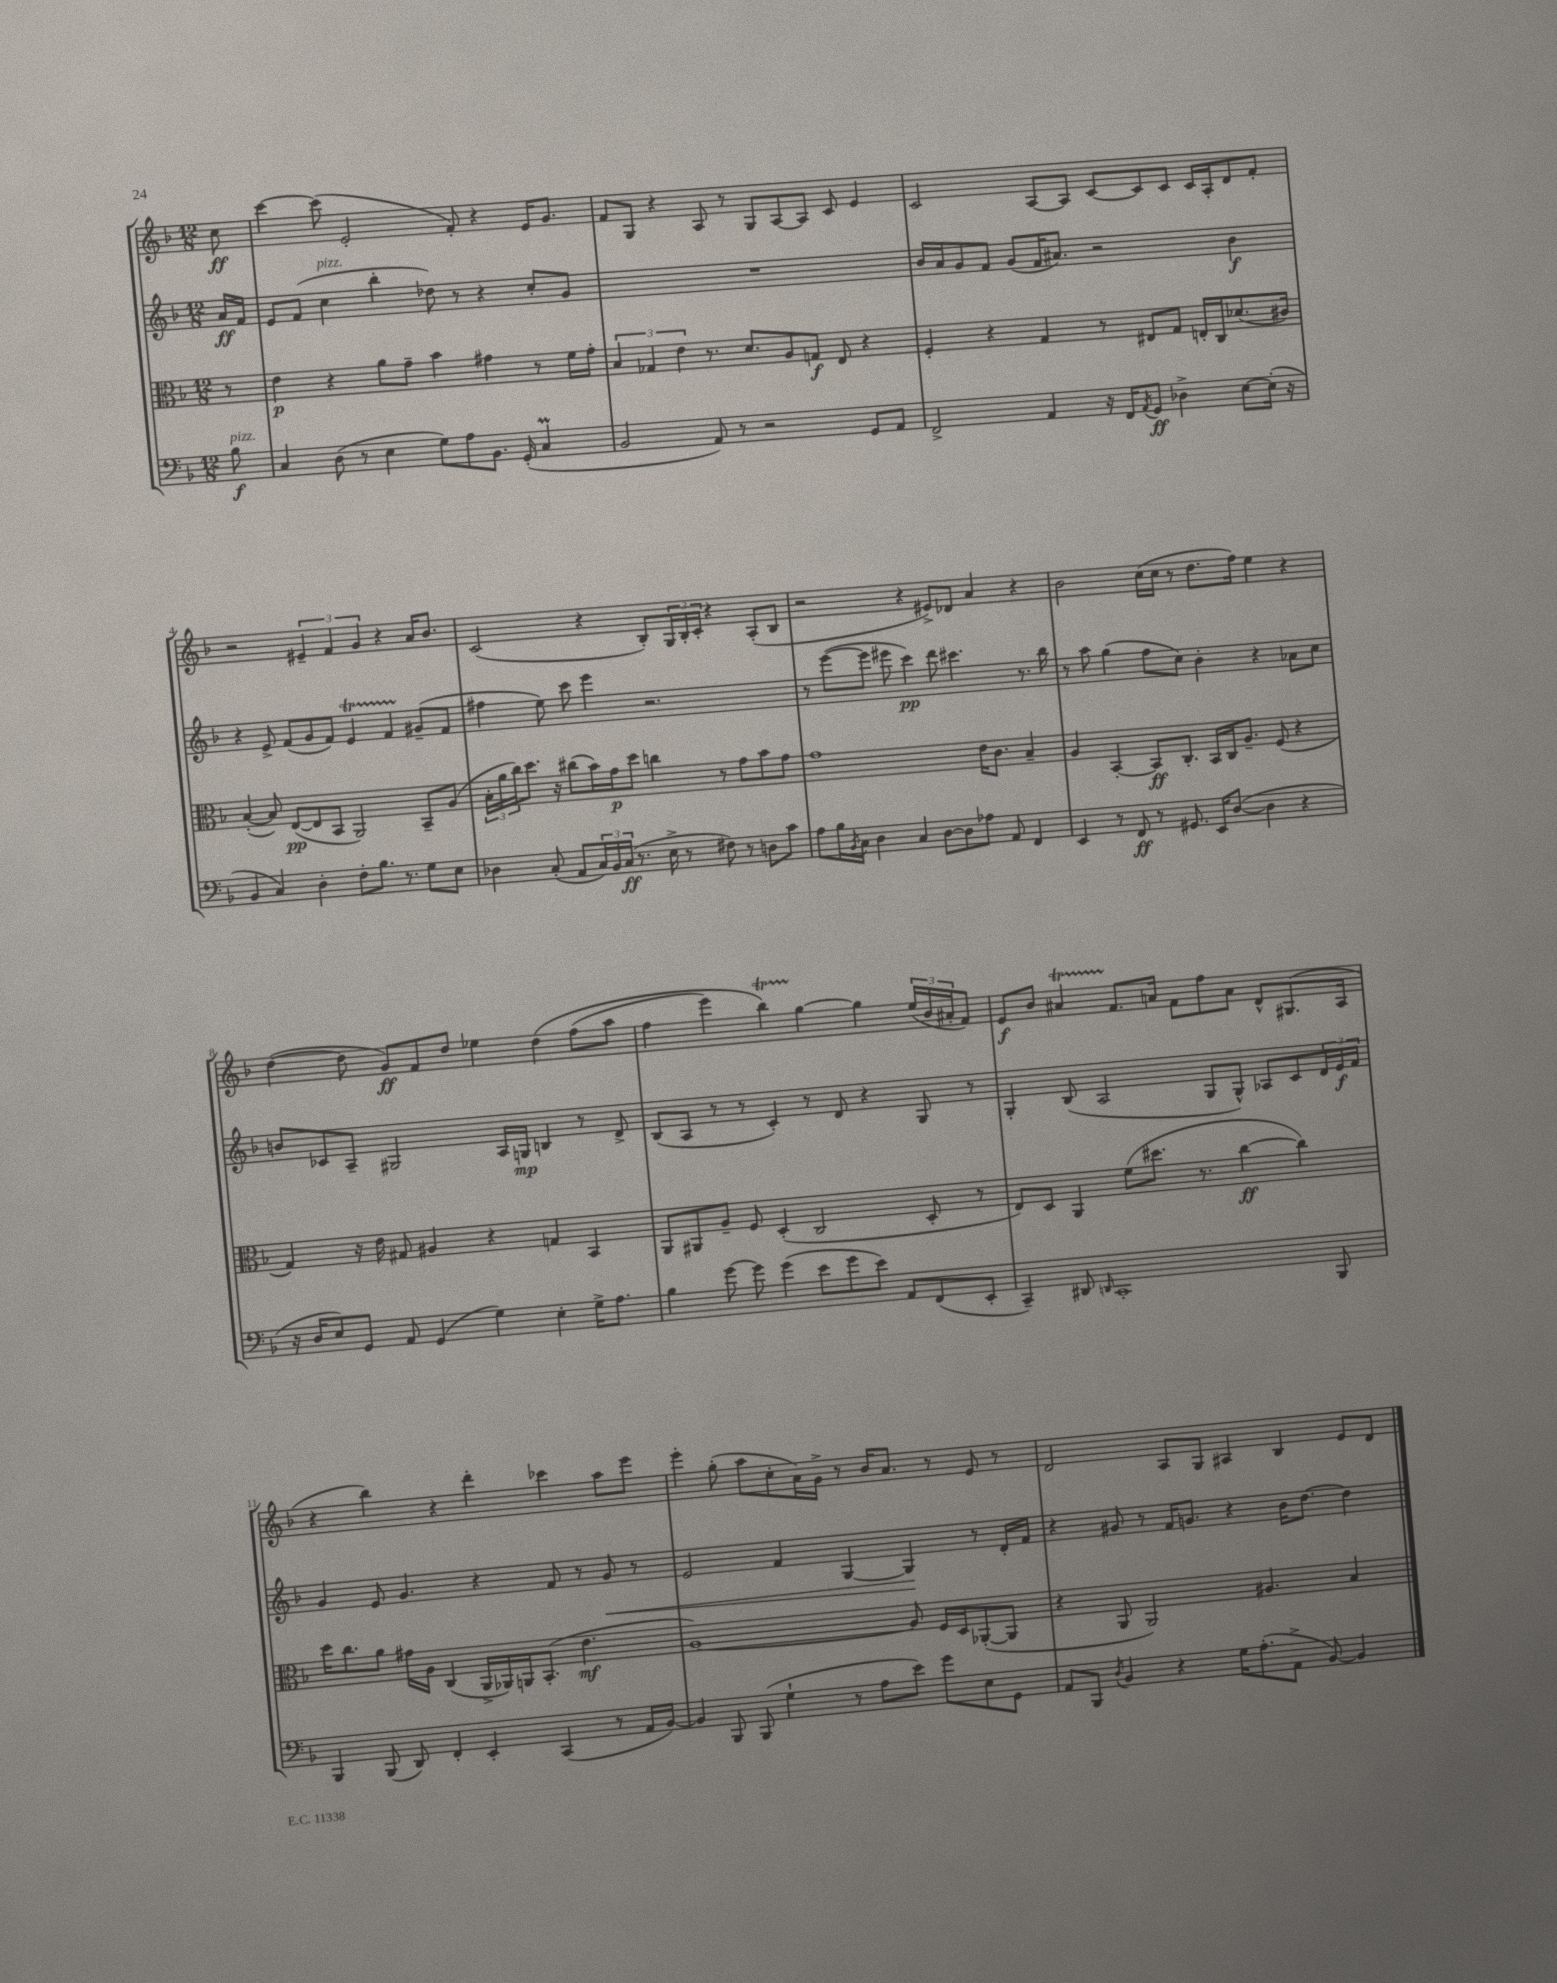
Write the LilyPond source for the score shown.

<<
\new StaffGroup <<
\new Staff = "s0" {
    \clef treble \key f \major \numericTimeSignature \time 12/8 \partial 8
    c''8\ff |
    c'''4~ c'''8( e'2-. f'8-.) r4 e'16 g'8. |
    f'8 g8 r4 a8 r8 g8 a8~ a8 c'8 e'4 |
    c'2 a8~ a8 c'8~ c'8 c'8 c'16 a16-. d'8 f'8-. |
    r2 \tuplet 3/2 { eis'4-- f'4 g'4 } r4 a'16 bes'8. |
    c'2( r4 bes8-.) \tuplet 3/2 { g16 bes16-. c'16-. } r4 a8-.( bes8 |
    r2 r4 eis'8->) des'8 a'4 r4 |
    bes'2 c''16( c''16 r8 d''8. f''16) e''4 r4 |
    d''4~( d''8 g'8\ff) f'8 d''8 ees''4 d''4\( f''8( a''8 |
    f''4 e'''4) bes''4\startTrillSpan\) g''4~\stopTrillSpan g''4 \tuplet 3/2 { e''16( bes'16 ais'16-. } f'8) |
    e'8\f bes'8 ais'4\startTrillSpan f'8.\stopTrillSpan a'16 f'8 f''8 a'8 d'8-^ gis8.( a16 |
    r4 bes''4) r4 d'''4-. ces'''4 a''8 e'''8 |
    e'''4-. g''8-.( a''8 c''8-. a'16) g'16-> r8 bes'16 a'8. r8 e'8 r8 |
    d'2 a8 g8 ais4 bes4 e'8 d'8 \bar "|." |
}
\new Staff = "s1" {
    \clef treble \key f \major \numericTimeSignature \time 12/8 \partial 8
    a'16\ff f'16 |
    e'8 f'8( c''4^\markup { \italic "pizz." } bes''4-. des''8) r8 r4 c''8-. g'8 |
    R1. |
    bes'16 a'16 g'8 f'8 g'8( f'16 ais'8.) r2 bes'4\f |
    r4 e'8-> f'8( g'8 f'8) e'4\startTrillSpan f'4 gis'8--\stopTrillSpan( f'8 |
    fis''4 e''8) c'''8 e'''4 r2. |
    r8 e'''8~( e'''8 eis'''8 c'''4\pp) d'''8 cis'''4. r8. bes''16 |
    r8 a''8 g''4( f''8 c''8) bes'4-. r4 aes'8 c''8 |
    b'8 ces'8 a8-- gis2 a16 g16\mp b4 r8 d'8-> |
    bes8( a8 r8 r8 c'4-.) r8 d'8 r4 g8 r8 |
    g4-. bes8( a2 g8 g8-^) aes8 c'8 \tuplet 3/2 { d'16 e'16\f f'16 } |
    g'4 e'8 g'4. r4 f'8 r8 g'8\< r8 |
    e'2 f'4 g4~ g4\! r8 d'16-. f'16 |
    r4 gis'8 r8 f'16 g'8. r4 bes'16 d''8.~ d''4 \bar "|." |
}
\new Staff = "s2" {
    \clef alto \key f \major \numericTimeSignature \time 12/8 \partial 8
    r8 |
    e'4\p r4 a'8 g'8-- bes'4 gis'4 r8 f'16 gis'16-. |
    \tuplet 3/2 { bes4 ges4 e'4 } r8. d'8. a8 g8\f e8 r4 |
    f4-. r4 g4 r8 eis8 g8 e16-. c16 des'8.( cis'16) |
    bes4~-.( bes8) e8~\pp( e8 bes,8 a,2) bes,8-- a8( |
    \tuplet 3/2 { bes16-. a'16 c''16) } d''8. r16 cis''8( bes'16) g'16\p d''8 c''4 r8 g'8 bes'8 g'8 |
    g'1 e'16 c'8. bes4-- |
    a4 bes,4~-. bes,8\ff c8.-. bes,16 c16 a8.-- f8( r4 |
    g4) r16 e'16 gis8 ais4 r4 g4 bes,4 |
    a,8 ais,8 a8-- f8 d4-.( c2 d8-. r8 |
    e8) d8 a,4 f'8( dis''8. r8. c''4~\ff c''4) |
    d''16 c''8. a'8 gis'16 a16 c4( a,16-> aes,16) a,16 bes,8.-.( e'4.\mf |
    a1~) a8 f16 d16 aes,8~-.( aes,8 |
    r4 a,8 a,2) ais4. bes4 \bar "|." |
}
\new Staff = "s3" {
    \clef bass \key f \major \numericTimeSignature \time 12/8 \partial 8
    bes8\f^\markup { \italic "pizz." } |
    c4 d8( r8 e4 g8) a8 bes,8. g,16-.( c4\prall |
    bes,2 a,8) r8 r2 g,8 a,8 |
    f,2-> a,4 r16 f,16 \acciaccatura { a,8 } g,8\ff des4-> e8~ e16-.( r16 |
    bes,4 c4) d4-. f8-. bes8. r8. g8 e8 |
    des4 c8-.( a,8 \tuplet 3/2 { c16) bes,16 c16\ff( } r8. e16-> r8 fis8) r8 d8 c'8 |
    a8 bes16 \acciaccatura { bes,8 } c16 d4 c4 d8~ d8 aes8 a,8 f,4 |
    e,4 r8 f,8\ff r8 gis,8. e,16 d8~( d4 r4 |
    r16 d16 e8) g,8 a,8 g,4( g4) e4-. g16-> a8. |
    bes4 g'8~ g'8 g'4( e'8 g'8 e'8) a,8 f,8( e,8-. |
    c,4--) dis,8 \grace { d,16 } c,1-. bes,,8 |
    bes,,4 bes,,8( d,8) f,4-. e,4-. c,4( r8 a,16 bes,16~) |
    bes,4 bes,,8 bes,,8( g4-! r8 a8 e'8) g'8 e8 g,8 |
    a,8 bes,,8 \acciaccatura { d8 } bes,4 r4 g16 a8.-.( a,8-> bes,8~) bes,4 \bar "|." |
}
>>
>>
